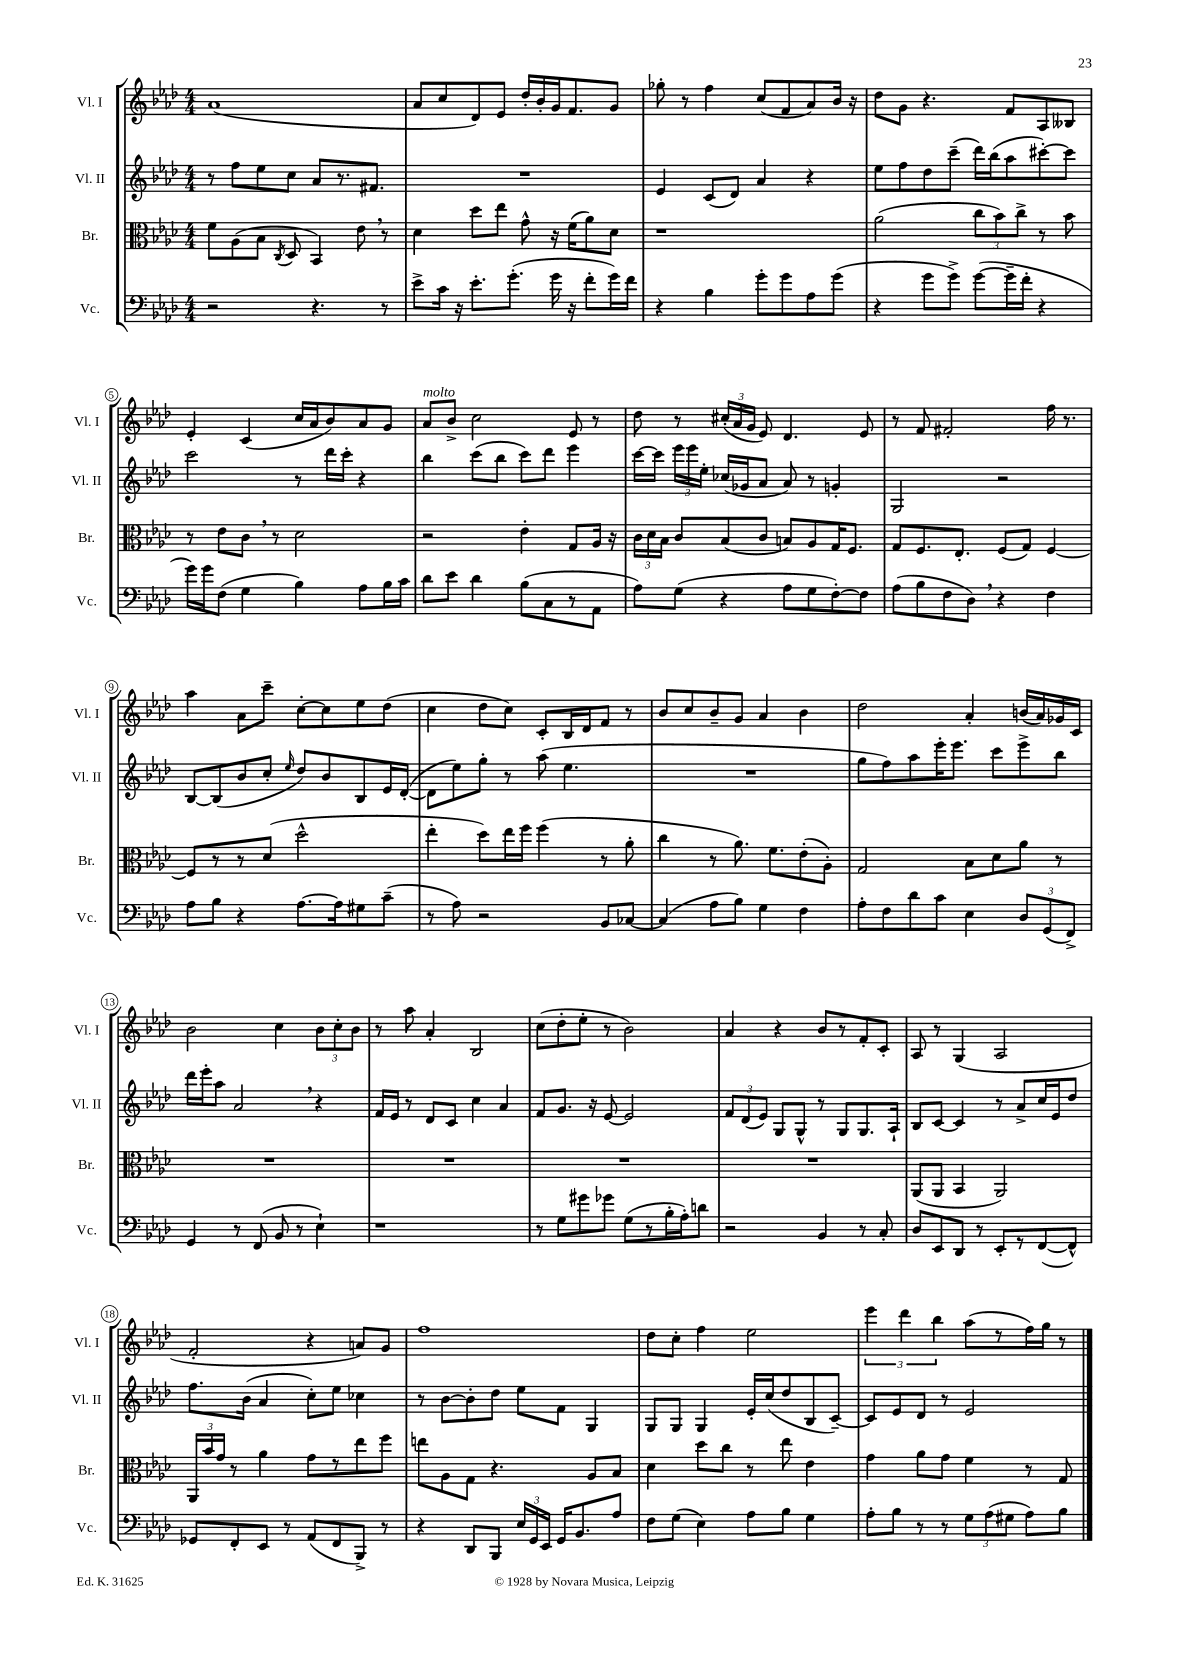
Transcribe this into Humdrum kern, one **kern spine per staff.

**kern	**kern	**kern	**kern
*staff4	*staff3	*staff2	*staff1
*clefF4	*clefC3	*clefG2	*clefG2
*k[b-e-a-d-]	*k[b-e-a-d-]	*k[b-e-a-d-]	*k[b-e-a-d-]
*M4/4	*M4/4	*M4/4	*M4/4
2r	8f	8r	(1a-
.	(8A-	8ff	.
.	8B-	8ee-	.
.	8qC	.	.
.	8D-	8cc	.
4.r	4BB-)	8a-	.
.	.	8.r	.
.	8e-	.	.
.	.	8.f#	.
8r	8r	.	.
=	=	=	=
8e-^	4d-	1r	8a-
16c	.	.	8cc
16r	.	.	.
8.e-'	8dd-	.	8d-)
.	8ee-	.	8e-
(8.g'	.	.	.
.	8g^^	.	16dd-'
.	.	.	16b-'
16g	16r	.	16g
16r	(16f	.	8.f
8f'	8a-)	.	.
16g)	8d-	.	8g
16f	.	.	.
=	=	=	=
4r	1r	4e-	8gg-'
.	.	.	8r
4B-	.	(8c	4ff
.	.	8d-)	.
8g'	.	4a-	(8cc
8g	.	.	8f
8A-	.	4r	8a-)
(8g	.	.	16b-
.	.	.	16r
=	=	=	=
4r	(2a-	8ee-	8dd-
.	.	8ff	8g
8g	.	8dd-	4.r
8g^)	.	(8ccc~	.
([8g	12cc	16ddd-)	.
.	.	(16bb-	.
.	12b-)	.	.
16g~]	.	8aa-	8f
.	12cc^	.	.
16f'	.	.	.
4r	8r	[8ccc#')	8A-
.	8b-	8ccc#]	8B--
=	=	=	=
16g)	8r	2ccc	4e-'
16g	.	.	.
(8F	8e-	.	.
4G	8c	.	(4c
.	8r	.	.
4B-)	2d-	8r	16cc
.	.	.	16a-
.	.	16ddd-	8b-)
.	.	16ccc'	.
8A-	.	4r	8a-
16B-	.	.	8g
16c	.	.	.
=	=	=	=
8d-	2r	4bb-	8a-
8e-	.	.	8b-^
4d-	.	(8ccc	2cc
.	.	8bb-	.
(8B-	4e-'	8ccc)	.
8C	.	8ddd-	.
8r	8G	4eee-	8e-
8AA-	16A-	.	8r
.	16r	.	.
=	=	=	=
8A-)	24c	[16ccc	8dd-
.	24d-	.	.
.	.	16ccc]	.
.	24B-	.	.
(8G	8c	24eee-	8r
.	.	24eee-	.
.	.	24ee-'	.
4r	(8B-	(16cc-	(24cc#'
.	.	.	24a-
.	.	16g-	.
.	.	.	24g
.	8c	8a-	8e-)
8A-	8B)	8a-)	4.d-
8G	8A-	8r	.
[8F')	16G	4g'	.
.	8.F	.	.
8F]	.	.	8e-
=	=	=	=
(8A-	8G	2G	8r
8B-	8.F	.	8f
8F	.	.	2f#'
.	8.E-'	.	.
8D-)	.	.	.
4r	(8F	2r	.
.	8G)	.	.
4F	[4F	.	16ff
.	.	.	8.r
=	=	=	=
8A-	8F]	[8B-	4aa-
8B-	8r	(8B-]	.
4r	8r	8b-	8a-
.	(8d-	8cc'	8ccc~
.	.	16qqee-	.
[8.A-	2dd-^^	8dd-)	[8cc'
.	.	8b-	8cc]
16A-]	.	.	.
8G#	.	8B-	8ee-
(8c~	.	16e-	(8dd-
.	.	([16d-'	.
=	=	=	=
8r	4ee-'	8d-]	4cc
8A-)	.	8ee-)	.
2r	8dd-)	8gg'	8dd-
.	16ee-	8r	8cc)
.	16ff	.	.
.	(4ff	(8aa-	8c'
.	.	4.ee-	16B-
.	.	.	16d-
8BB-	8r	.	8f
[8C-	8a-'	.	8r
=	=	=	=
(4C-]	4cc	1r	8b-
.	.	.	8cc
8A-	8r	.	8b-~
8B-)	8.a-)	.	8g
4G	.	.	4a-
.	8.f	.	.
4F	(8e-'	.	4b-
.	8A-')	.	.
=	=	=	=
8A-'	2G	8gg	2dd-
8F	.	8ff)	.
8d-	.	8aa-	.
8c	.	16eee-'	.
.	.	8.eee-	.
4E-	8B-	.	4a-'
.	8d-	8ccc	.
12D-	8a-	8eee-^	(16b
.	.	.	16a-)
(12GG	.	.	.
.	8r	8bb-	16g-
12FF^)	.	.	.
.	.	.	16c
=	=	=	=
4GG	1r	16ddd-	2b-
.	.	16eee-'	.
.	.	8aa-	.
8r	.	2a-	.
(8FF	.	.	.
8BB-	.	.	4cc
8r	.	.	.
4E-`)	.	4r	12b-
.	.	.	12cc'
.	.	.	12b-
=	=	=	=
1r	1r	16f	8r
.	.	16e-	.
.	.	8r	8aa-
.	.	8d-	4a-'
.	.	8c	.
.	.	4cc	2B-
.	.	4a-	.
=	=	=	=
8r	1r	8f	(8cc
8G	.	8.g	8dd-'
8g#	.	.	8ee-'
.	.	16r	.
8g-	.	[8e-	8r
(8G	.	2e-]	2b-)
8r	.	.	.
16B-'	.	.	.
16A-')	.	.	.
8d	.	.	.
=	=	=	=
2r	1r	12f	4a-
.	.	(12d-	.
.	.	12e-)	.
.	.	8G	4r
.	.	8G^^	.
4BB-	.	8r	8b-
.	.	8G	8r
8r	.	8.G	8f'
8C'	.	.	8c'
.	.	16A-`	.
=	=	=	=
8D-	(8AA-	8B-	8A-
8EE-	8AA-	[8c	8r
8DD-	4BB-	4c]	(4G
8r	.	.	.
8EE-'	2AA-)	8r	2A-
8r	.	8a-^	.
([8FF	.	16cc	.
.	.	16e-	.
8FF^^])	.	8dd-	.
=	=	=	=
8GG-	24AA-	8.ff	2f'
.	24b-	.	.
.	24g	.	.
8FF'	8r	.	.
.	.	(16b-	.
8EE-	4a-	4a-	.
8r	.	.	.
(8AA-	8g	8cc')	4r
8FF	8r	8ee-	.
8BBB-^)	8ee-	4cc-	8a)
8r	8ff	.	8g
=	=	=	=
4r	8ee	8r	1ff
.	8A-	[8b-	.
8DD-	8G	8b-']	.
8BBB-	4.r	8dd-	.
24E-	.	8ee-	.
24GG	.	.	.
24EE-	.	.	.
16GG	.	8f	.
8.BB-	.	.	.
.	8A-	4G	.
8A-	8B-	.	.
=	=	=	=
8F	4d-	8G	8dd-
(8G	.	8G	8cc'
4E-)	8dd-	4G	4ff
.	8cc	.	.
8A-	8r	16e-'	2ee-
.	.	(16cc	.
8B-	8ee-	8dd-	.
4G	4e-	8B-	.
.	.	[8c~)	.
=	=	=	=
8A-'	4g	8c]	6eee-
8B-	.	8e-	.
.	.	.	6ddd-
8r	8a-	8d-	.
.	.	.	6bb-
8r	8g	8r	.
12G	4f	2e-	(8aa-
(12A-	.	.	.
.	.	.	8r
12G#	.	.	.
8A-)	8r	.	16ff)
.	.	.	16gg
8B-	8G	.	8r
==	==	==	==
*-	*-	*-	*-
